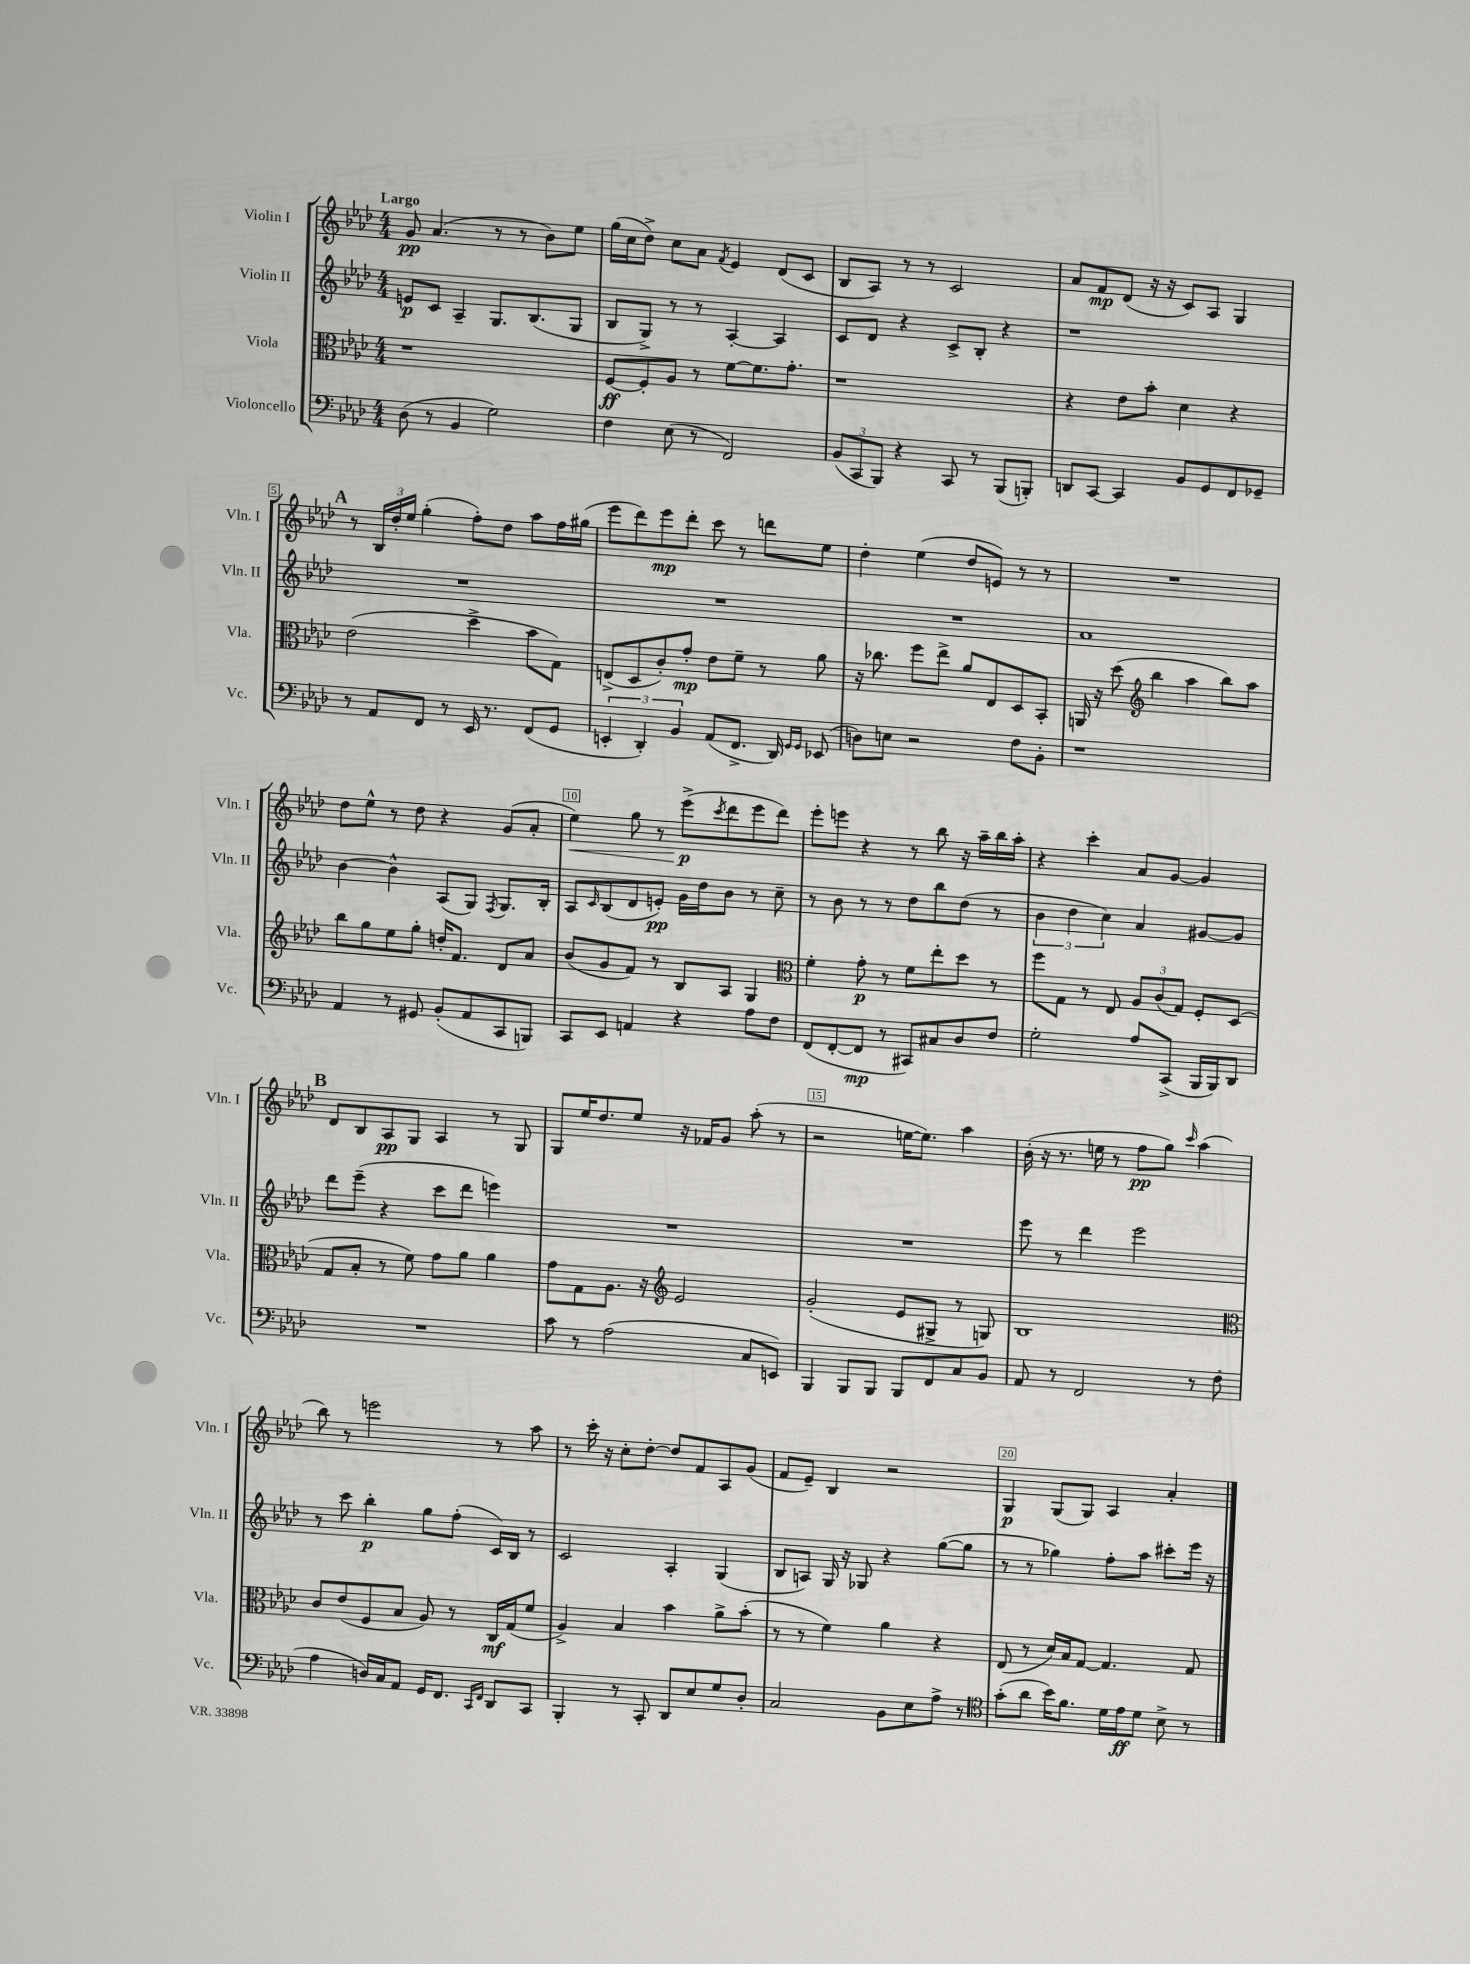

**kern	**kern	**kern	**kern
*staff4	*staff3	*staff2	*staff1
*clefF4	*clefC3	*clefG2	*clefG2
*k[b-e-a-d-]	*k[b-e-a-d-]	*k[b-e-a-d-]	*k[b-e-a-d-]
*M4/4	*M4/4	*M4/4	*M4/4
(8D-\	1r	8e/L	8g/
8r	.	8c/J	(4.a-/
4BB-/	.	4A-~/	.
2G\)	.	8.G/L	8r
.	.	.	8r
.	.	(8.B-/	.
.	.	.	8b-\L)
.	.	8G/J	8ee-\J
=	=	=	=
4F\	[8F/L	8B-/L	(16gg\LL
.	.	.	16cc\J
.	8F'/]	8G^/J)	8dd-^\J)
(8E-\	8A-/J	8r	8cc\L
8r	8r	8r	8a-\J
.	.	.	8qf/
2FF/)	[8f\L	[4A-'/	4e-/
.	8.f\]	.	.
.	.	4A-/]	(8d-/L
.	8.g'\J	.	.
.	.	.	8c/J
=	=	=	=
(12BB-/L	1r	8c/L	8B-/L
12CC/	.	.	.
.	.	8d-/J	8A-/J)
12BBB-/J)	.	.	.
4r	.	4r	8r
.	.	.	8r
8CC/	.	8c^/L	2c/
8r	.	8B-'/J	.
(8BBB-/L	.	4r	.
8BBB'/J)	.	.	.
=	=	=	=
8DD/L	4r	1r	8a-/L
[8CC/J	.	.	8f/
4CC/]	8e-\L	.	(8d-/J
.	8b-'\J	.	16r
.	.	.	16r
8BB-/L	4d-\	.	8c/L)
8GG/	.	.	8A-/J
8FF/	4r	.	4G/
8GG-~/J	.	.	.
=	=	=	=
8r	(2e-\	1r	8r
8AA-/L	.	.	24B-/LL
.	.	.	24dd-'/
.	.	.	24ee-/JJ
8FF/J	.	.	(4gg'\
8r	.	.	.
16EE-/	4dd-^\	.	8ff'\L)
8.r	.	.	.
.	.	.	8dd-\J
(8FF/L	8b-\L	.	8aa-\L
8GG/J	8G\J)	.	16ff\L
.	.	.	(16gg#\JJ
=	=	=	=
6EE'/	(8E^/L	1r	8eee-\L
.	8D-/	.	8ddd-\)
6DD-'/)	.	.	.
.	8c'/)	.	8eee-\
6BB-/	.	.	.
.	8g'/J	.	8ddd-'\J
(8AA-/L	8e-\L	.	8ccc\
8.FF^/J	8f~\J	.	8r
.	8r	.	8ddd\L
16DD-/)	.	.	.
16qqGG/LL	.	.	.
16qqGG/JJ	.	.	.
(8EE-/	8a-\	.	8ee-\J
=	=	=	=
8D\L)	16r	1r	4dd-'\
.	8.cc-\	.	.
8E\J	.	.	.
2r	8ff\L	.	(4ee-\
.	8ee-^\J	.	.
.	8a-/L	.	8dd-/L
.	8E-/	.	8e/J)
8F\L	8D-/	.	8r
8BB-'\J	8BB-'/J	.	8r
=	=	=	=
1r	16AA/	1a-	1r
.	16r	.	.
.	(8dd-\	.	.
*	*clefG2	*	*
.	4bb-\	.	.
.	4aa-\	.	.
.	8bb-\L)	.	.
.	8aa-\J	.	.
=	=	=	=
4AA-/	8bb-\L	[4b-\	8dd-\L
.	8gg\	.	8ee-^^\J
8r	8ee-\	4b-^^\]	8r
8GG#/	8gg'\J	.	8dd-\
(8BB-'/L	16dd'/LK	(8A-/L	4r
.	8.f/J	.	.
8AA-/	.	8G/J)	.
.	.	8qF/	.
8CC/	8d-/L	8.G/L	(8g/L
8BBB/J)	8a-/J	.	8a-'/J
.	.	16B-'/Jk	.
=	=	=	=
8CC/L	(8b-/L	8A-/L	4ee-\)
.	.	16qqc/	.
8EE-/J	8g/	(8B-/	.
4AA/	8f/J)	8d-/	8gg\
.	8r	8e'/J)	8r
4r	8B-/L	16g\LL	(8eee-^\L
.	.	16dd-\J	.
.	.	.	8qccc/
.	8A-/J	8b-\J	8ddd-\
8A-\L	4G/	8r	8eee-\
8F\J	.	8cc~\	8ddd-\J)
=	=	=	=
*	*clefC3	*	*
(8FF/L	4f'\	8r	8eee-'\L
[8FF'/	.	8b-\	8eee\J
8FF/]J	8g'\	8r	4r
8r	8r	8r	.
8CC#/L)	8f\L	8dd-\L	8r
8C#/	8ee-'\	8bb-\	8bb-\
8D-/	8dd-\J	(8dd-\J	16r
.	.	.	16aa-~\LL
8F/J	8r	8r	16bb-\
.	.	.	16aa-'\JJ
=	=	=	=
2G'\	8ff\L	6b-\	4r
.	8G\J	.	.
.	.	6dd-\	.
.	8r	.	4ccc'\
.	.	6cc\)	.
.	8E-/	.	.
8A-/L	12A-/L	4a-/	8a-/L
.	(12c/	.	.
(8CC^/J	.	.	[8g/J
.	12G/J)	.	.
16BBB-/LL	8F'/L	[8g#/L	4g/]
16BBB-/J)	.	.	.
8DD-/J	(8D-/J	8g#/]J	.
=	=	=	=
1r	8G/L	8ddd-\L	8d-/L
.	8B-'/J	(8eee-~\J	8B-/
.	8r	4r	8A-/
.	8f\)	.	8G/J
.	8g\L	8ccc\L	4A-/
.	8a-\J	8ddd-\J	.
.	4a-\	4eee\)	8r
.	.	.	8G/
=	=	=	=
8c\	8g\L	1r	8G/L
8r	8G\	.	16ee-/K
.	.	.	8.dd-/
(2A-\	8.A-\J	.	.
.	.	.	8ee-/J
.	16r	.	.
*	*clefG2	*	*
.	2e-/	.	16r
.	.	.	16f-/LK
.	.	.	8g/J
8C/L	.	.	(8aa-'\
8EE/J)	.	.	8r
=	=	=	=
4BBB-/	(2g'/	1r	2r
8BBB-/L	.	.	.
8BBB-/J	.	.	.
8BBB-/L	8e-/L	.	[16ee\LK
.	.	.	8.ee\]J)
8FF/	8G#^/J	.	.
8C/	8r	.	4aa-\
8BB-/J	8G/)	.	.
=	=	=	=
8AA-/	1B-	8eee-\	(16b-'\
.	.	.	16r
8r	.	8r	8.r
2FF/	.	4ddd-\	.
.	.	.	16ee\
.	.	.	8r
.	.	2eee-\	8ff\L
.	.	.	8gg\J)
.	.	.	16qqccc/
8r	.	.	(4aa-\
(8F\	.	.	.
=	=	=	=
*	*clefC3	*	*
4A-\	8c/L	8r	8bb-\)
.	(8e-/	8ccc\	8r
16D/LL)	8F/	4bb-'\	2eee\
16C/J	.	.	.
8AA-/J	8B-/J	.	.
16GG/LK	8A-/)	8gg\L	.
8.FF/J	.	.	.
.	8r	(8ff'\J	.
16qqCC/LL	.	.	.
16qqFF/JJ	.	.	.
8DD-/L	16C/LL	16c/LL)	8r
.	(16G/J	16B-/JJ	.
8CC/J	8f/J	8r	8aa-\
=	=	=	=
4BBB-'/	4A-^/)	2c/	8r
.	.	.	16ccc'\
.	.	.	16r
8r	4B-/	.	8cc'\L
8CC'/	.	.	[8dd-'\J
8DD-/L	4b-\	4A-'/	8dd-/]L
8E-/	.	.	8f/
8G/	8a-^\L	(4G/	8A-/
8D-'/J	(8b-'\J	.	(8g/J
=	=	=	=
2C/	8r	8B-/L	8f/L
.	8r	8A/J)	8e-~/J)
.	4f\)	16G/	4B-/
.	.	16r	.
.	.	8G-/	.
8BB-\L	4a-\	4r	2r
8E-\	.	.	.
8A-^\J	4r	([8gg\L	.
8r	.	8gg\]J	.
=	=	=	=
*clefC4	*	*	*
(8g'\L	(8E-/	8r	4G/
8a-\J	8r	8r	.
16b-\LK)	16d-/LL)	4gg-\)	(8G/L
8.f\J	16B-/J	.	.
.	[8G/J	.	8G/J)
16d-\LL	4.G/]	8ff'\L	4A-/
16e-\J	.	.	.
8d-\J	.	8aa-\J	.
8B-^\	.	8ccc#'\L	4a-'/
8r	8G/	16eee-\Jk	.
.	.	16r	.
==	==	==	==
*-	*-	*-	*-
